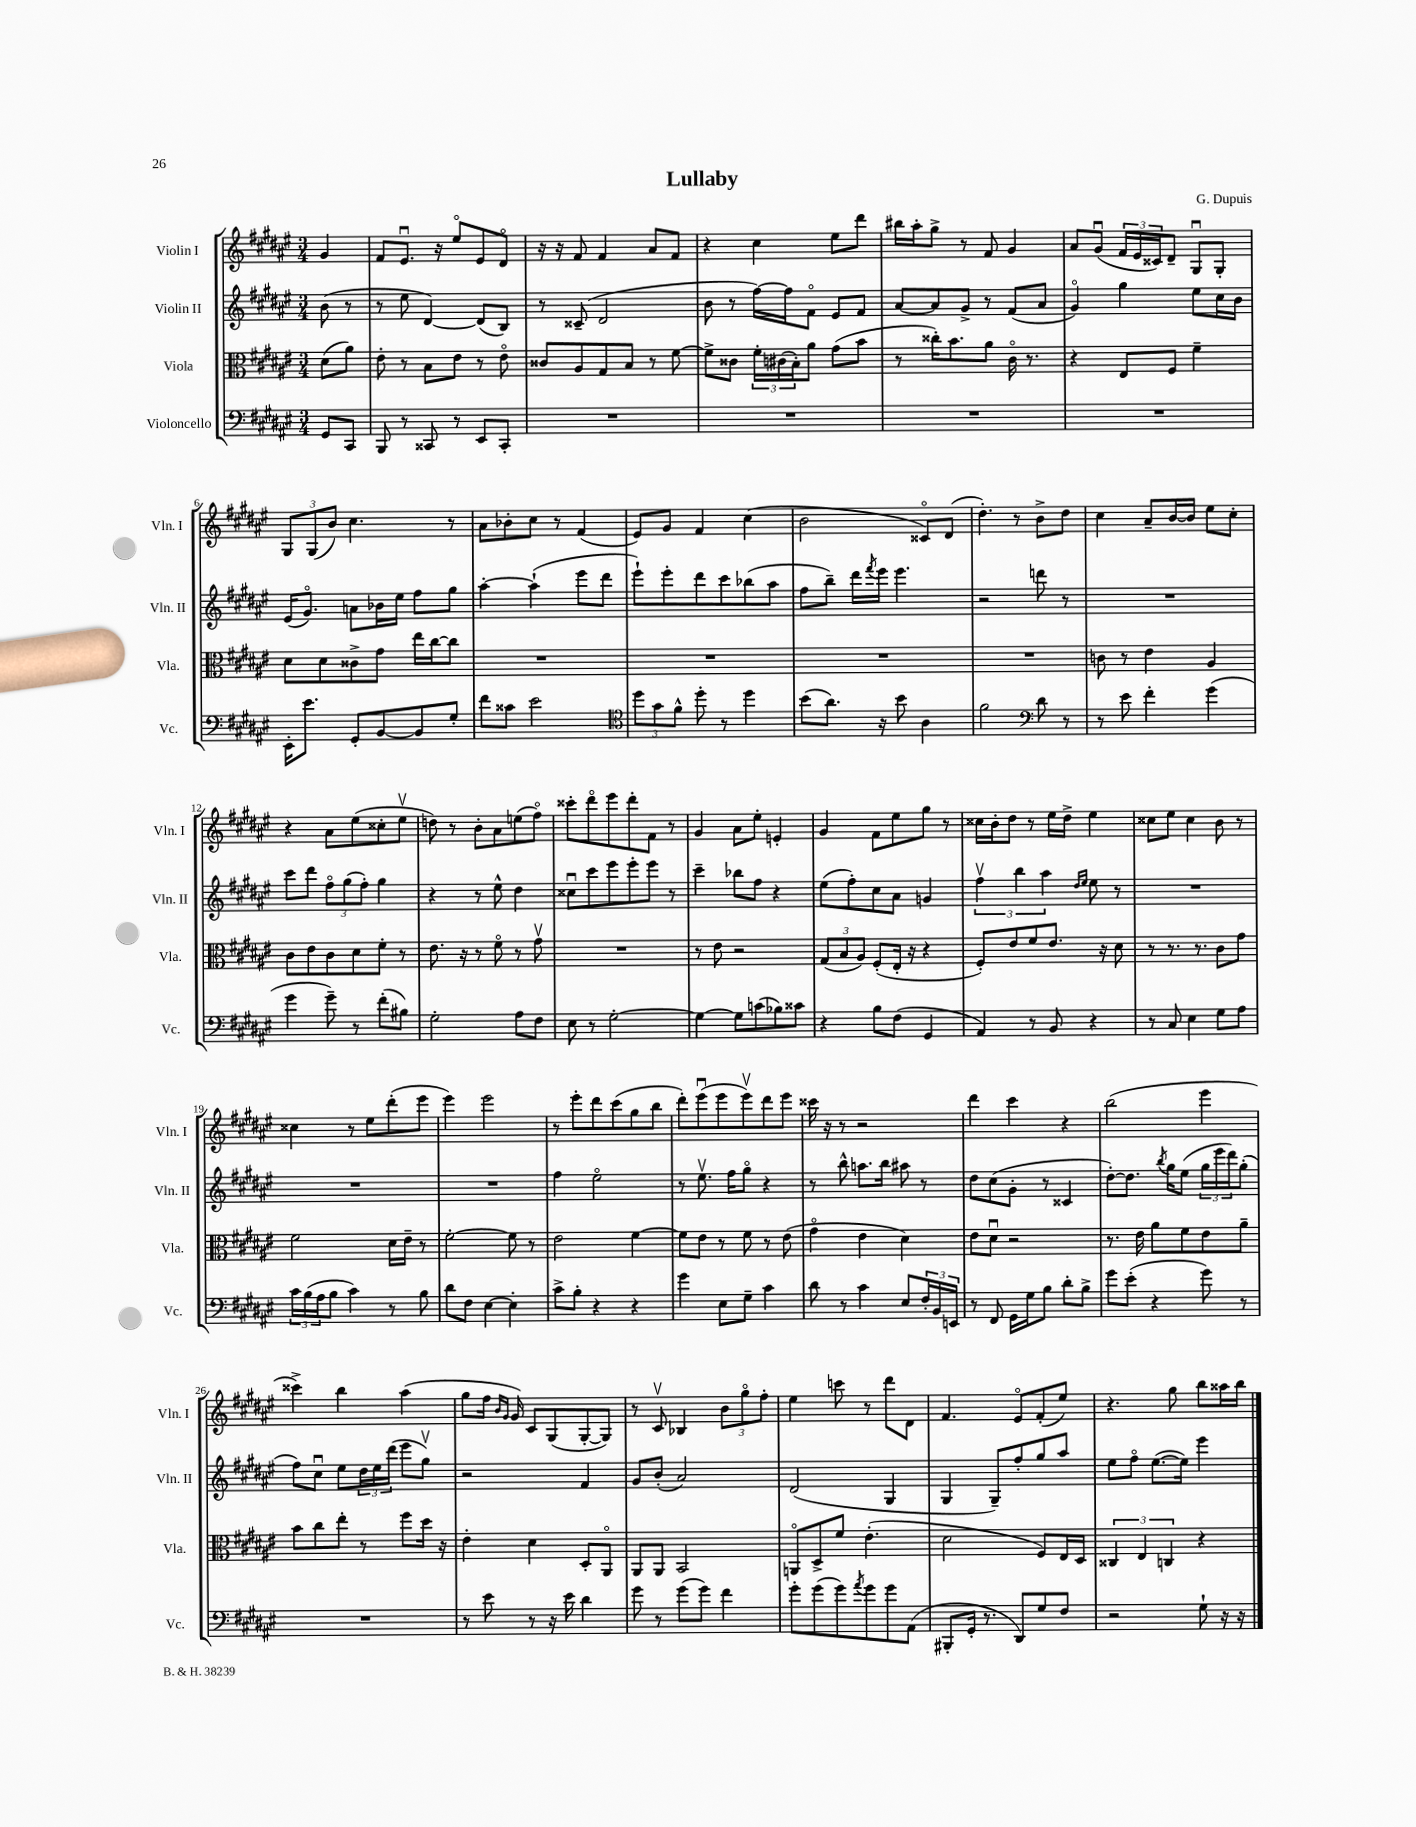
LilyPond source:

\header { title = "Lullaby" composer = "G. Dupuis" }
<<
\new StaffGroup <<
\new Staff = "s0" \with { instrumentName = "Violin I" shortInstrumentName = "Vln. I" } {
    \clef treble \key fis \major \numericTimeSignature \time 3/4 \partial 4
    gis'4 |
    fis'8 eis'8.\downbow r16 eis''8\flageolet eis'8 dis'8\flageolet |
    r16 r16 fis'8 fis'4 ais'8 fis'8 |
    r4 cis''4 eis''8 dis'''8 |
    bis''16 ais''16-. gis''8-> r8 fis'8 gis'4 |
    ais'8 gis'8\downbow( \tuplet 3/2 { fis'16 eis'16 cisis'16) } dis'8-- gis8\downbow gis8-. |
    \tuplet 3/2 { gis8 gis8( b'8) } cis''4. r8 |
    ais'8 bes'8-. cis''8 r8 fis'4( |
    eis'8) gis'8 fis'4 cis''4( |
    b'2 cisis'8\flageolet) dis'8( |
    dis''4.-.) r8 b'8-> dis''8 |
    cis''4 ais'8-- b'16~ b'16 eis''8 cis''8-. |
    r4 ais'8 eis''8( cisis''8-. eis''8\upbow |
    d''8) r8 b'8-. ais'8 e''8( fis''8\flageolet) |
    cisis'''8-. dis'''8\flageolet eis'''8 dis'''8-. fis'8 r8 |
    gis'4 ais'8 eis''8-. e'4-. |
    gis'4 fis'8 eis''8 gis''8 r8 |
    cisis''16 b'16-. dis''8 r8 eis''16 dis''16-> eis''4 |
    cisis''8 eis''8 cisis''4 b'8 r8 |
    cisis''4 r8 eis''8 dis'''8-.( eis'''8 |
    eis'''4) eis'''2 |
    r8 eis'''8-. dis'''8 cis'''8( gis''8 b''8 |
    dis'''8-.) eis'''8\downbow( eis'''8 eis'''8\upbow) dis'''8 eis'''8 |
    cisis'''16 r16 r8 r2 |
    dis'''4 cis'''4 r4 |
    b''2( eis'''4 |
    cisis'''4->) b''4 ais''4( |
    gis''8 fis''16 \grace { b'16 gis'16 } gis'16) cis'8 gis8( gis8~-. gis8) |
    r8 cis'8\upbow bes4 \tuplet 3/2 { b'8 gis''8\flageolet fis''8-. } |
    eis''4 c'''8 r8 dis'''8 dis'8 |
    fis'4. eis'8\flageolet fis'8-.( eis''8) |
    r4. gis''8 b''8 aisis''16 b''16 \bar "|." |
}
\new Staff = "s1" \with { instrumentName = "Violin II" shortInstrumentName = "Vln. II" } {
    \clef treble \key fis \major \numericTimeSignature \time 3/4 \partial 4
    b'8( r8 |
    r8 eis''8 dis'4~) dis'8( b8) |
    r8 cisis'8--( dis'2 |
    b'8 r8 fis''16~) fis''16 fis'8\flageolet eis'8 fis'8 |
    ais'8~ ais'8 gis'8-> r8 fis'8( ais'8 |
    gis'4\flageolet) gis''4 eis''8 cis''16 b'16 |
    eis'16( gis'8.\flageolet) a'8 bes'16 eis''16 fis''8 gis''8 |
    ais''4~-. ais''4-!( eis'''8 dis'''8 |
    eis'''8-!) eis'''8-. dis'''8 cis'''8 bes''8( ais''8 |
    fis''8 b''8--) dis'''16 \acciaccatura { fis'''8 } eis'''16 eis'''4. |
    r2 d'''8 r8 |
    R2. |
    cis'''8 dis'''8 \tuplet 3/2 { fis''8\flageolet gis''8( fis''8-.) } gis''4 |
    r4 r8 eis''8-^ dis''4 |
    cisis''8\downbow cis'''8 eis'''8 eis'''8-. eis'''8 r8 |
    cis'''4-- bes''8 fis''8 r4 |
    eis''8( fis''8-.) cis''8 ais'8 g'4 |
    \tuplet 3/2 { fis''4\upbow b''4 ais''4 } \grace { dis''16 eis''16 } eis''8 r8 |
    R2. |
    R2. |
    R2. |
    fis''4 eis''2\flageolet |
    r8 eis''8.\upbow fis''16 gis''8\flageolet r4 |
    r8 b''8-^ a''8. b''16 ais''8 r8 |
    dis''8 cis''8( gis'8-. r8 cisis'4 |
    dis''8~-.) dis''8. \acciaccatura { b''8 } gis''16 eis''8( \tuplet 3/2 { gis''16 eis'''16 dis'''16) } gis''8-.( |
    fis''8) cis''8\downbow eis''8 \tuplet 3/2 { dis''16 eis''16 dis'''16( } eis'''8 gis''8\upbow) |
    r2 fis'4 |
    gis'8 b'8-.( ais'2) |
    dis'2( gis4 |
    gis4 gis8--) fis''8-. gis''8 ais''8 |
    eis''8 fis''8\flageolet eis''8.~( eis''16) eis'''4 \bar "|." |
}
\new Staff = "s2" \with { instrumentName = "Viola" shortInstrumentName = "Vla." } {
    \clef alto \key fis \major \numericTimeSignature \time 3/4 \partial 4
    dis'8( ais'8) |
    eis'8-. r8 b8 eis'8 r8 eis'8\flageolet |
    cisis'8 ais8 gis8 b8 r8 fis'8~ |
    fis'8-> cisis'8 \tuplet 3/2 { fis'16-. cis'16( b16-.) } ais'8 gis'8( b'8 |
    r8 cisis''16-.) b'8. ais'8 cis'16\flageolet r8. |
    r4 eis8 fis8 fis'4-- |
    dis'8 dis'8 cisis'8-> gis'8 eis''16 cis''16~ cis''8 |
    R2. |
    R2. |
    R2. |
    R2. |
    c'8 r8 eis'4 ais4 |
    cis'8 eis'8 cis'8 dis'8 fis'8-. r8 |
    eis'8. r16 r8 fis'8\flageolet r8 gis'8\upbow |
    R2. |
    r8 eis'8 r2 |
    \tuplet 3/2 { gis8( b8 ais8) } fis8-.( eis16-. r16 r4 |
    fis8-.) eis'8 fis'8 eis'8. r16 dis'8 |
    r8 r8. r8. cis'8 gis'8 |
    fis'2 dis'16 eis'16-- r8 |
    fis'2~-. fis'8 r8 |
    eis'2 fis'4~ |
    fis'8 eis'8 r8 fis'8 r8 eis'8( |
    gis'4\flageolet eis'4 dis'4) |
    eis'8 dis'8\downbow r2 |
    r8. eis'16 ais'8 fis'8 eis'8 ais'8-- |
    b'8 cis''8 eis''8-. r8 fis''8 dis''16 r16 |
    eis'4-. dis'4 dis8-. ais,8\flageolet |
    ais,8 ais,8 b,2 |
    a,8\flageolet dis8-> fis'8 eis'4.-.( |
    dis'2 fis8) eis16 dis16 |
    \tuplet 3/2 { cisis4 eis4 c4 } r4 \bar "|." |
}
\new Staff = "s3" \with { instrumentName = "Violoncello" shortInstrumentName = "Vc." } {
    \clef bass \key fis \major \numericTimeSignature \time 3/4 \partial 4
    gis,8 cis,8 |
    b,,8 r8 cisis,8 r8 eis,8 cisis,8-. |
    R2. |
    R2. |
    R2. |
    R2. |
    eis,16-. eis'8. gis,8-. b,8~ b,8 gis8-. |
    fis'8 cisis'8 eis'2 |
    \clef tenor \tuplet 3/2 { dis''8 gis'8 fis'8-^ } dis''8-. r8 dis''4 |
    b'8( ais'8.) r16 b'8 ais4 |
    fis'2 \clef bass dis'8 r8 |
    r8 eis'8 fis'4-. gis'4( |
    gis'4 gis'8--) r8 fis'8-.( bis8) |
    gis2-. ais8 fis8 |
    eis8 r8 gis2~-. |
    gis4~ gis8 c'8( bes8) cisis'8 |
    r4 b8 fis8( gis,4 |
    ais,4) r8 b,8 r4 |
    r8 cis8 eis4 gis8 ais8 |
    \tuplet 3/2 { cis'16 b16( ais16 } b8 cis'4) r8 b8 |
    dis'8 fis8 eis4~ eis4-. |
    cis'8-> b8-. r4 r4 |
    gis'4 eis8 gis8-- cis'4 |
    dis'8 r8 cis'4 eis8 \tuplet 3/2 { fis16-. b,16 e,16 } |
    r8 fis,8 gis,16 gis16 b8 dis'8-. b8-> |
    gis'8 eis'8-.( r4 gis'8) r8 |
    R2. |
    r8 eis'8 r8 r16 eis'16 dis'4 |
    gis'8 r8 gis'8( gis'8) fis'4 |
    gis'8-. gis'8( gis'8) \acciaccatura { ais'8 } gis'8 gis'8 ais,8( |
    bis,,8-. gis,16-. r8. dis,8) gis8 fis8 |
    r2 gis8-! r16 r16 \bar "|." |
}
>>
>>
